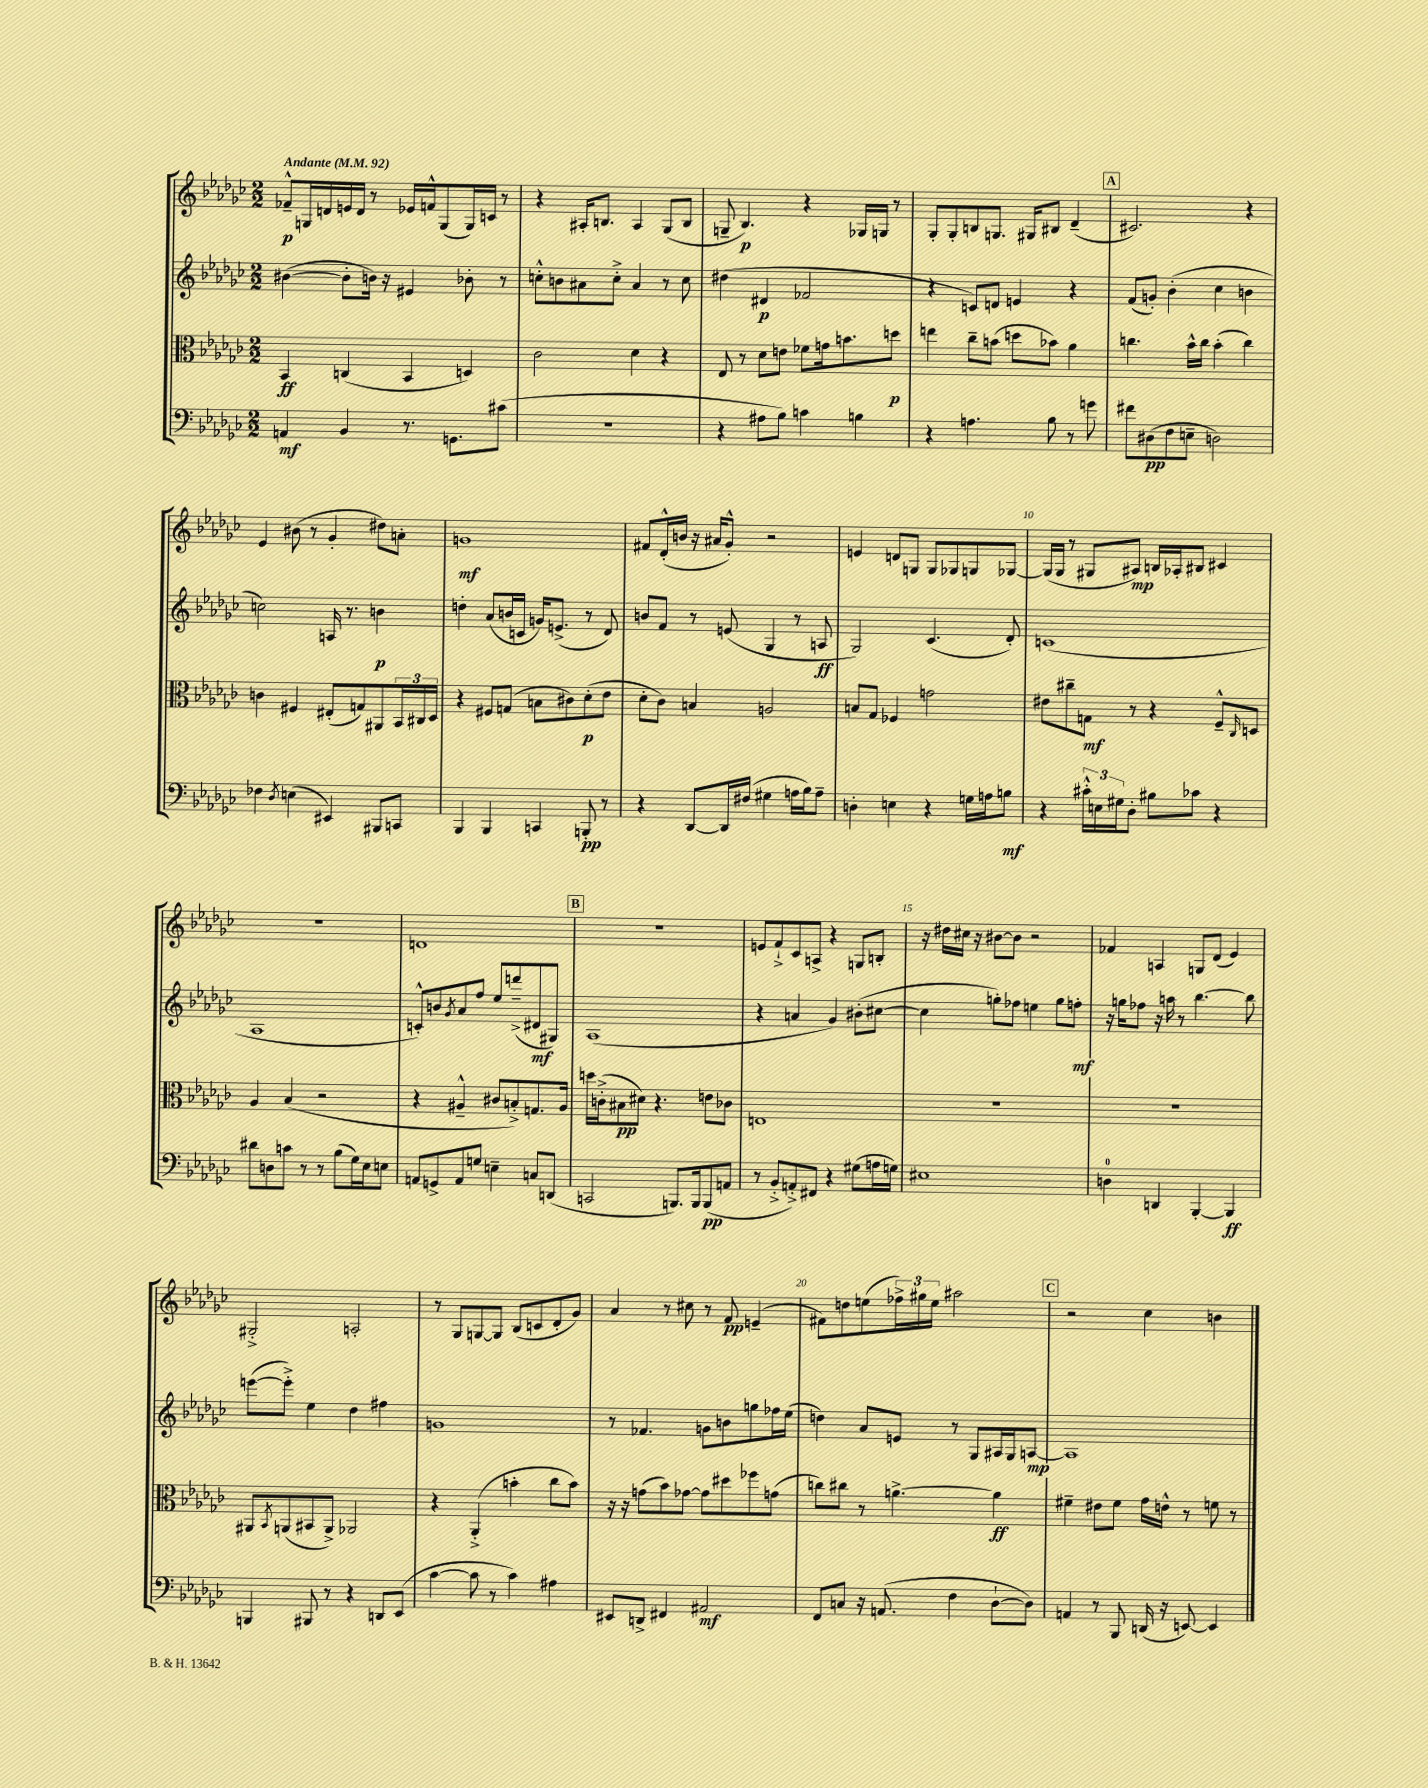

**kern	**dynam	**kern	**dynam	**kern	**dynam	**kern	**dynam
*part4	*part4	*part3	*part3	*part2	*part2	*part1	*part1
*staff4	*staff4	*staff3	*staff3	*staff2	*staff2	*staff1	*staff1
*clefF4	*	*clefC3	*	*clefG2	*	*clefG2	*
*k[b-e-a-d-g-c-]	*	*k[b-e-a-d-g-c-]	*	*k[b-e-a-d-g-c-]	*	*k[b-e-a-d-g-c-]	*
*M2/2	*	*M2/2	*	*M2/2	*	*M2/2	*
*MM92	*	*MM92	*	*MM92	*	*MM92	*
=1	=1	=1	=1	=1	=1	=1	=1
!	!	!	!	!	!	!LO:TX:a:B:t=Andante	!
4AAn/	mf	4BB-/	ff	([4b#X\	.	8f-X~^^/L	p
.	.	.	.	.	.	16Gn/L	.
.	.	.	.	.	.	16dn/	.
4BB-/	.	(4Cn/	.	8b#'\L]	.	16en/	.
.	.	.	.	.	.	16d/JJ	.
.	.	.	.	16bn\Jk)	.	8r	.
.	.	.	.	16r	.	.	.
8.r	.	4BB-/	.	4e#X/	.	16e-X/LL	.
.	.	.	.	.	.	16fn^^/J	.
.	.	.	.	.	.	(8G/	.
8.GGn\L	.	.	.	.	.	.	.
.	.	4Dn/)	.	8b-X'\	.	16G/L)	.
.	.	.	.	.	.	16cn/JJ	.
(8c#X\J	.	.	.	8r	.	8r	.
=2	=2	=2	=2	=2	=2	=2	=2
1r	.	2c-\	.	8ccn'^^\L	.	4r	.
.	.	.	.	8bn\	.	.	.
.	.	.	.	8a#X\	.	16A#X'/KL	.
.	.	.	.	.	.	8.Bn/J	.
.	.	.	.	8cc'^\J	.	.	.
.	.	4d-\	.	4a#/	.	4A#/	.
.	.	4r	.	8r	.	(8G-/L	.
.	.	.	.	8cc\	.	8B/J	.
=3	=3	=3	=3	=3	=3	=3	=3
4r	.	8E-/	.	(4dd#X\	.	8Gn~/	.
.	.	8r	.	.	.	4.B-/)	p
8A#X\L	.	8d-\L	.	4d#X/	p	.	.
8B-\J)	.	8en\J	.	.	.	.	.
4cn\	.	8f-X\L	.	2f-X/	.	4r	.
.	.	16gn\k	.	.	.	.	.
.	.	8.bn\	.	.	.	.	.
4Bn\	.	.	.	.	.	16G-X/LL	.
.	.	.	.	.	.	16Gn/JJ	.
.	.	8ddn\J	p	.	.	8r	.
=4	=4	=4	=4	=4	=4	=4	=4
4r	.	4een\	.	4r	.	8G-'/L	.
.	.	.	.	.	.	8G-'/	.
4.An\	.	8cc-~\L	.	8cn/L)	.	8Bn/	.
.	.	(8bn\J	.	8dn/J	.	8.Gn/J	.
.	.	8ddn\L	.	4en/	.	.	.
.	.	.	.	.	.	16G#X/KL	.
8B-\	.	8b-X\J)	.	.	.	8B#X/J	.
8r	.	4a-\	.	4r	.	(4d-~/	.
8gn\	.	.	.	.	.	.	.
!!LO:REH:place=s1:t=A
=5	=5	=5	=5	=5	=5	=5	=5
8f#X\L	.	4.ccn\	.	(8f/L	.	2.c#X/)	.
(8D#X\	pp	.	.	8gn'/J)	.	.	.
8F\	.	.	.	(4b-'\	.	.	.
8En~\J	.	16b-^^\LL	.	.	.	.	.
.	.	16cc\JJ	.	.	.	.	.
2Dn\)	.	(4b-'\	.	4cc-\	.	.	.
.	.	4cc\)	.	4bn\	.	4r	.
!!LO:LB:g=z
=6	=6	=6	=6	=6	=6	=6	=6
4F-X\	.	4cn\	.	2ccn\)	.	4e-/	.
8qD-/	.	.	.	.	.	.	.
(4En\	.	4F#X/	.	.	.	(8b#X\	.
.	.	.	.	.	.	8r	.
4EE#X/)	.	(8E#X'/L	.	16An/	.	4g-'/	.
.	.	.	.	8.r	.	.	.
.	.	8Gn/)	.	.	.	.	.
8BBB#X/L	.	8AA#X/	.	4bn\	p	8dd#X\L)	.
8CCn/J	.	24BB-/L	.	.	.	8an'\J	.
.	.	24C#X/	.	.	.	.	.
.	.	24D-/JJ	.	.	.	.	.
=7	=7	=7	=7	=7	=7	=7	=7
4BBB-/	.	4r	.	4ddn'\	.	1gn	mf
4BBB-/	.	8F#X/L	.	(8a-/L	.	.	.
.	.	(8Gn/J	.	16bn/L	.	.	.
.	.	.	.	16cn/JJ	.	.	.
4CCn/	.	8Bn\L	.	16gn/KL)	.	.	.
.	.	.	.	(8.en^/J	.	.	.
.	.	8c#X\)	.	.	.	.	.
8BBBn'/	pp	(8d-'\	p	8r	.	.	.
8r	.	8e-\J	.	8d-/)	.	.	.
=8	=8	=8	=8	=8	=8	=8	=8
4r	.	8d-'\L	.	8bn/L	.	8f#X/L	.
.	.	8c-\J)	.	8f/J	.	(16d-'^^/L	.
.	.	.	.	.	.	16bn/JJ	.
[8DD-/L	.	4Bn/	.	8r	.	16r	.
.	.	.	.	.	.	16a#X/KL	.
16DD-/L]	.	.	.	(8en/	.	8g-'^^/J)	.
(16F#X/JJ	.	.	.	.	.	.	.
4G#X\	.	2An/	.	4G-/	.	2r	.
16An\LL	.	.	.	8r	.	.	.
16B-\J)	.	.	.	.	.	.	.
8A~\J	.	.	.	8An/	ff	.	.
=9	=9	=9	=9	=9	=9	=9	=9
4Dn'\	.	8Bn/L	.	2G-/)	.	4en/	.
.	.	8G-/J	.	.	.	.	.
4En\	.	4F-X/	.	.	.	8dn/L	.
.	.	.	.	.	.	8Gn/J	.
4r	.	2gn\	.	(4.c-/	.	8G/L	.
.	.	.	.	.	.	8G-X/	.
16Gn\LL	.	.	.	.	.	8Gn/	.
16An\J	.	.	.	.	.	.	.
8Bn\J	mf	.	.	8d-'/)	.	[8G-X/J	.
=10	=10	=10	=10	=10	=10	=10	=10
4r	.	8e#X\L	.	(1cn	.	(16G-/LL]	.
.	.	.	.	.	.	16G-/JJ	.
.	.	8cc#X~\	.	.	.	8r	.
24c#X'^^\LL	.	8Gn\J	mf	.	.	8G#X/L	.
24En\	.	.	.	.	.	.	.
24G#X\J	.	.	.	.	.	.	.
8D-'\J	.	8r	.	.	.	8A#X/J)	mp
8B#X\L	.	4r	.	.	.	16Bn/LL	.
.	.	.	.	.	.	16A-X'/J	.
8c-X\J	.	.	.	.	.	8B#X/J	.
4r	.	8F~^^/L	.	.	.	4c#X/	.
.	.	16qqC-/	.	.	.	.	.
.	.	8Dn/J	.	.	.	.	.
!!LO:LB:g=z
=11	=11	=11	=11	=11	=11	=11	=11
8d#X\L	.	4A-/	.	1A-	.	1r	.
8Dn\	.	.	.	.	.	.	.
8cn\J	.	(4B-/	.	.	.	.	.
8r	.	.	.	.	.	.	.
8r	.	2r	.	.	.	.	.
(8B-\L	.	.	.	.	.	.	.
16G-\L)	.	.	.	.	.	.	.
16E-\J	.	.	.	.	.	.	.
8En\J	.	.	.	.	.	.	.
=12	=12	=12	=12	=12	=12	=12	=12
8AAn/L	.	4r	.	8cn'^^/L)	.	1dn	.
8GGn^/	.	.	.	8bn/	.	.	.
.	.	.	.	8qg-/	.	.	.
8AA/	.	4A#X~^^/	.	8a-/	.	.	.
8Gn/J	.	.	.	8ff/J	.	.	.
4En~\	.	8c#X/L	.	8ee-/L	.	.	.
.	.	8Bn'^/)	.	(8dddn~^/	.	.	.
8Cn/L	.	8.Gn/	.	8d#X/	mf	.	.
(8DDn/J	.	.	.	8G#X/J)	.	.	.
.	.	16A#/Jk	.	.	.	.	.
!!LO:REH:place=s1:t=B
=13	=13	=13	=13	=13	=13	=13	=13
2CCn/	.	16ddn\LL	.	(1A-	.	1r	.
.	.	(16cn'^\J	.	.	.	.	.
.	.	8B#X\	pp	.	.	.	.
.	.	8d#X\J)	.	.	.	.	.
.	.	4.r	.	.	.	.	.
8.BBBn/L)	.	.	.	.	.	.	.
16BBB/k	.	.	.	.	.	.	.
(8BBB/	pp	8en\L	.	.	.	.	.
8AAn/J	.	8c-X\J	.	.	.	.	.
=14	=14	=14	=14	=14	=14	=14	=14
8r	.	1En	.	4r	.	8en/L	.
8BB-'^/L	.	.	.	.	.	8f`^/	.
8AAn'^/)	.	.	.	4an/	.	8c-/	.
8FF#X/J	.	.	.	.	.	8An^/J	.
4r	.	.	.	4g-/)	.	4r	.
(8G#X\L	.	.	.	(8b#X'\L	.	8Gn/L	.
16An\L	.	.	.	[8cc#X\J	.	8Bn'/J	.
16Gn\JJ)	.	.	.	.	.	.	.
=15	=15	=15	=15	=15	=15	=15	=15
1E#X	.	1r	.	4cc#\]	.	16r	.
.	.	.	.	.	.	16dd#X\LL	.
.	.	.	.	.	.	16cc#X\JJ	.
.	.	.	.	.	.	16r	.
.	.	.	.	8ggn'\L)	.	[8b#X\L	.
.	.	.	.	8ff-X\J	.	8b#\J]	.
.	.	.	.	4een\	.	2r	.
.	.	.	.	8gg\L	.	.	.
.	.	.	.	8ffn'\J	mf	.	.
=16	=16	=16	=16	=16	=16	=16	=16
4Dn\	.	1r	.	16r	.	4f-X/	.
.	.	.	.	16ggn\KL	.	.	.
.	.	.	.	8ff-X\J	.	.	.
4DDn/	.	.	.	16r	.	4An/	.
.	.	.	.	16aan\	.	.	.
.	.	.	.	8r	.	.	.
[4BBB-'/	.	.	.	[4.bb-\	.	8Gn/L	.
.	.	.	.	.	.	(8d-/J	.
4BBB-/]	ff	.	.	.	.	4e-/)	.
.	.	.	.	8bb-\]	.	.	.
!!LO:LB:g=z
=17	=17	=17	=17	=17	=17	=17	=17
4BBBn/	.	8AA#X/L	.	([8eeen\L	.	2G#X'^/	.
.	.	8qBB-/	.	.	.	.	.
.	.	(8AAn/	.	8eee'^\J])	.	.	.
8BBB#X/	.	8BB#X/	.	4ee-\	.	.	.
8r	.	8AA^/J)	.	.	.	.	.
4r	.	2AA-X/	.	4dd-\	.	2An'/	.
8DDn/L	.	.	.	4ff#X\	.	.	.
(8EE-/J	.	.	.	.	.	.	.
=18	=18	=18	=18	=18	=18	=18	=18
[4c-\	.	4r	.	1gn	.	8r	.
.	.	.	.	.	.	8G-/L	.
8c-\]	.	(4AA-'^/	.	.	.	[8Gn/	.
8r	.	.	.	.	.	8G/J]	.
4c-\)	.	4bn'\	.	.	.	(8B-/L	.
.	.	.	.	.	.	8cn/	.
4A#X\	.	8cc-\L	.	.	.	8d-'/	.
.	.	8b\J)	.	.	.	8g-/J)	.
=19	=19	=19	=19	=19	=19	=19	=19
8EE#X/L	.	16r	.	8r	.	4a-/	.
.	.	16r	.	.	.	.	.
8DDn^/J	.	(8gn\L	.	4.f-X/	.	.	.
4FF#X/	.	8b-\)	.	.	.	8r	.
.	.	[8g-X\J	.	.	.	8cc#X\	.
2AA#X/	mf	8g-\L]	.	8gn\L	.	8r	.
.	.	8dd#X\	.	8bn\	.	8f/	pp
.	.	8ff-X\	.	8ggn\	.	(4en~/	.
.	.	(8gn\J	.	16ff-X\L	.	.	.
.	.	.	.	(16ee-\JJ	.	.	.
=20	=20	=20	=20	=20	=20	=20	=20
8FF/L	.	8ccn\L)	.	4ddn\)	.	8f#X\L)	.
8Cn/J	.	8cc#X\J	.	.	.	8ddn\	.
16r	.	8r	.	8a-/L	.	(8een\	.
(8.AAn/	.	.	.	.	.	.	.
.	.	[4.an^\	.	8en/J	.	24ff-X^\L)	.
.	.	.	.	.	.	24gg#X\	.
.	.	.	.	.	.	24ee\JJ	.
4F\	.	.	.	8r	.	2aa#X\	.
.	.	.	.	8G-/L	.	.	.
[8D-`\L	.	4a\]	ff	16A#X/L	.	.	.
.	.	.	.	16G-/J	.	.	.
8D-\J])	.	.	.	[8An/J	mp	.	.
!!LO:REH:place=s1:t=C
=21	=21	=21	=21	=21	=21	=21	=21
4AAn/	.	4f#X~\	.	1A]	.	2r	.
8r	.	8e#X\L	.	.	.	.	.
8BBB-/	.	8f#\J	.	.	.	.	.
(16DDn/	.	16g-\LL	.	.	.	4cc-\	.
16r	.	16en^^\JJ	.	.	.	.	.
[8EEn/)	.	8r	.	.	.	.	.
4EE/]	.	8fn\	.	.	.	4bn\	.
.	.	8r	.	.	.	.	.
==	==	==	==	==	==	==	==
*-	*-	*-	*-	*-	*-	*-	*-
